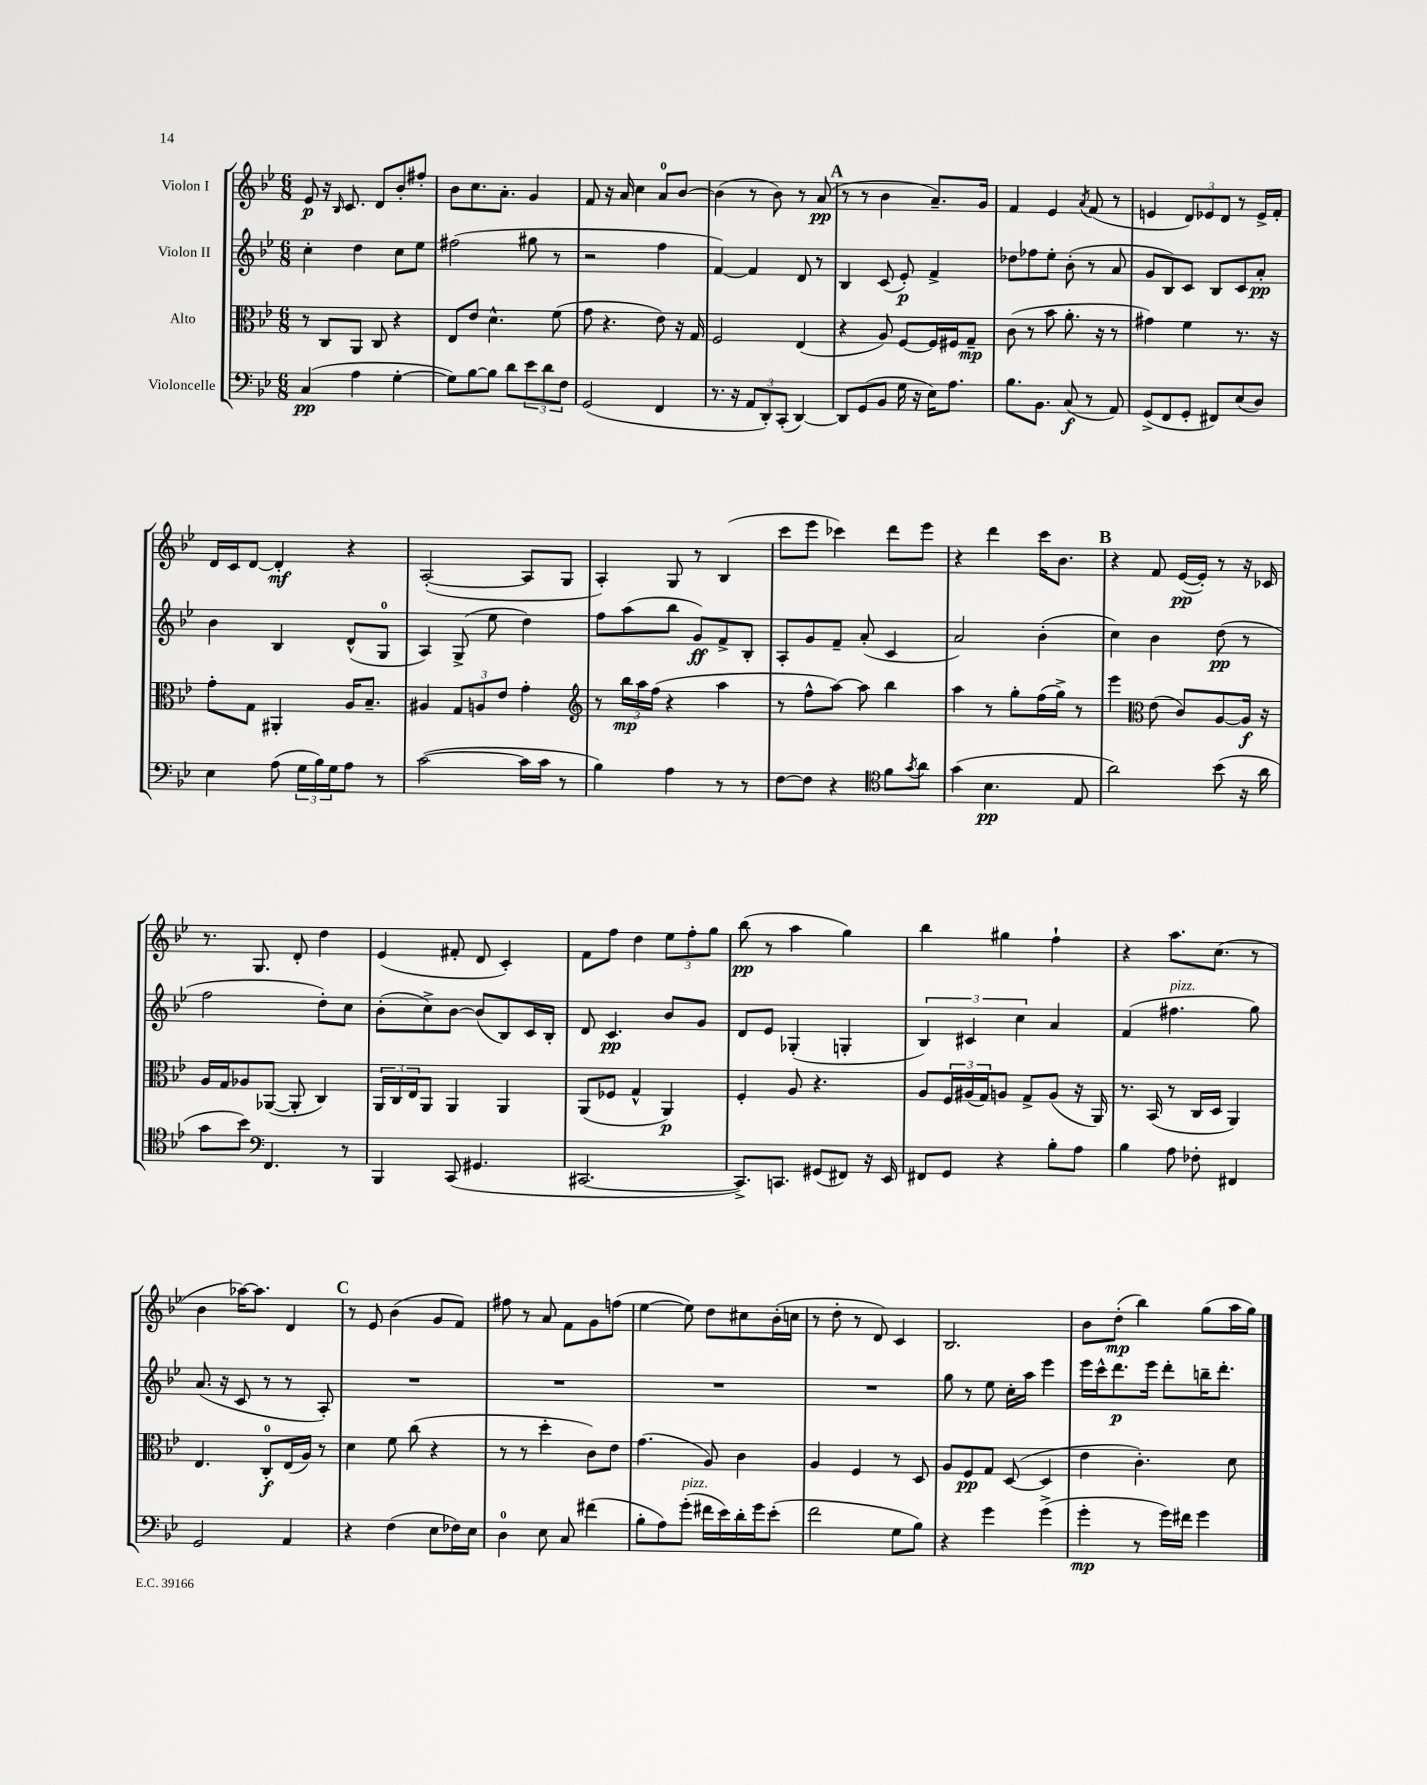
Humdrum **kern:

**kern	**kern	**kern	**kern
*staff4	*staff3	*staff2	*staff1
*clefF4	*clefC3	*clefG2	*clefG2
*k[b-e-]	*k[b-e-]	*k[b-e-]	*k[b-e-]
*M6/8	*M6/8	*M6/8	*M6/8
(4C/	8r	4cc'\	8e-/
.	8C/L	.	16r
.	.	.	16qqB-/
.	.	.	8.c/
4A\	8AA/J	4dd\	.
.	8C/	.	8d/L
[4G'\	4r	8cc\L	8b-'/
.	.	8ee-\J	8ff#'/J
=	=	=	=
8G\]L)	8E-/L	(2ff#\	8b-\L
[8B-\	8e-/J	.	8.cc\
8B-\]J	4.d^^\	.	.
.	.	.	8.a'\J
8d\L	.	.	.
12e-\	.	8gg#\	4g/
12d\	.	.	.
.	(8f\	8r	.
12F\J	.	.	.
=	=	=	=
(2GG/	8g\	2r	8f/
.	4.r	.	16r
.	.	.	16a/
.	.	.	4cc\
4FF/	8e-\)	4ff\	8a/L
.	16r	.	[8b-/J
.	16G/	.	.
=	=	=	=
8.r	2F/	[4f/)	(4b-\]
16r	.	.	.
12AA/L	.	4f/]	8r
12DD'/)	.	.	.
.	.	.	8b-\)
(12CC'/J	.	.	.
[4DD/)	(4E-/	8d/	8r
.	.	8r	(8a/
=	=	=	=
8DD/]L	4r	4B-/	8r
(8GG/	.	.	8r
8BB-/J	8A/)	(8c/	4b-\
16G\	[8F/L	8e-'/)	.
16r	.	.	.
16E-\LK)	16F/]L	4f^/	8.a~/L)
8.A\J	16F#/J	.	.
.	8G~/J	.	.
.	.	.	16g/Jk
=	=	=	=
8.B-\L	(8c\	8dd-\L	4f/
.	8r	8ff-\	.
8.BB-\J	.	.	.
.	8b-\	8ee-'\J	4e-/
(8C/	8.a'\	(8b-'\	.
.	.	.	8qa/
8r	.	8r	(8f/
.	16r	.	.
8AA/)	8r	8a/	8r
=	=	=	=
(8GG^/L	4g#\)	8g/L	4e/
8FF/	.	8B-/)	.
8GG'/J	4f\	8c/J	12d/L)
.	.	.	12e-/
8FF#/L)	.	8B-/L	.
.	.	.	12d/J
(8E-/	8.r	8c/	8r
8D/J)	.	8a'/J	16e-^/LL
.	16r	.	16f'/JJ
=	=	=	=
4E-\	8g'\L	4b-\	16d/LL
.	.	.	16c/J
.	8G\J	.	[8d/J
(8A\	4AA#'/	4B-/	4d'/]
24G\LL	.	.	.
24B-\)	.	.	.
24G\J	.	.	.
8A\J	16A/LK	(8d^^/L	4r
.	8.B-~/J	.	.
8r	.	8G/J	.
=	=	=	=
([2c\	4A#/	4A/)	([2A'/
.	12G/L	(8G^/	.
.	12A/	.	.
.	.	8ee-\	.
.	12e-/J	.	.
16c\]LL	4g'\	4dd\)	8A/]L
16c\JJ	.	.	.
8r	.	.	8G/J
=	=	=	=
*	*clefG2	*	*
4B-\)	8r	8ff\L	4A'/)
.	24bb-\LL	(8aa\	.
.	24aa\	.	.
.	(24ff\JJ	.	.
4A\	4r	8bb-\J	8G/
.	.	8g/L)	8r
8r	4aa\	8f^/	(4B-/
8r	.	8B-'/J	.
=	=	=	=
[8F\L	8r	8A'/L	8ccc\L
8F\]J	8ff^^\L	8g/	8eee-\J
4r	[8aa\J)	8f~/J	4ccc-\)
.	8aa\]	(8a'/	.
*clefC4	*	*	*
8f\L	4bb-\	4c/	8ddd\L
8qg/	.	.	.
8a\J	.	.	8eee-\J
=	=	=	=
(4g\	4aa\	2a/)	4r
4.B-\	8r	.	4ddd\
.	8gg'\L	.	.
.	(16ff\L	(4b-'\	16ccc\LK
.	16gg^\JJ)	.	8.b-\J
8E-/	8r	.	.
=	=	=	=
2a\)	4eee-\	4cc\)	4r
*	*clefC3	*	*
.	(8e-\	4b-\	8f/
.	8c/L)	.	([16e-/LL
.	.	.	16e-'/]JJ)
(8b-\	[8A/	(8dd\	8r
16r	16A/]Jk	8r	16r
16a\	16r	.	16c-/
=	=	=	=
8g\L	16A/LL	2ff\	8.r
.	16G/J	.	.
8b-\J)	8A-/	.	.
.	.	.	8.G/
*clefF4	*	*	*
4.FF/	([8AA-/J	.	.
.	8AA-'/]	.	8d'/
.	4C/)	8dd'\L)	4dd\
8r	.	8cc\J	.
=	=	=	=
4BBB-/	24AA/LL	(8b-'\L	(4e-/
.	24C/	.	.
.	24E-/J	.	.
.	8AA/J	8cc^\)	.
(8CC/	4AA/	[8b-\J	8f#'/
4.GG#/	.	(8b-/]L	8d/
.	4AA/	8B-/)	4c'/)
.	.	16c/L	.
.	.	16B-'/JJ	.
=	=	=	=
[2.CC#/	(8AA/L	8d/	8f\L
.	8F-/J	4.c/	8ff\J
.	4G^^/	.	4dd\
.	4AA/)	8b-/L	12ee-\L
.	.	.	12ff'\
.	.	8g/J	.
.	.	.	12gg\J
=	=	=	=
8.CC#^/]L)	4F'/	8d/L	(8bb-\
.	.	8e-/J	8r
8.CC/J	.	.	.
.	8A/	(4G-'/	4aa\
(8GG#/L	4.r	.	.
8FF#/J)	.	4G'/	4gg\)
16r	.	.	.
16EE-/	.	.	.
=	=	=	=
8FF#/L	8A/L	6B-/)	4bb-\
8GG/J	24F/L	.	.
.	(24A#/	6c#/	.
.	24G/J)	.	.
4r	8A/J	.	4gg#\
.	.	6cc\	.
.	8G^/L	.	.
8B-'\L	(8A/J	4a/	4ff`\
8A\J	16r	.	.
.	16AA/)	.	.
=	=	=	=
4B-\	8.r	(4f/	4r
.	(16BB-/	.	.
8A\	8r	4.ff#\	8.aa\L
8F-'\	16C/LL	.	.
.	16D/JJ	.	(8.cc\J
4FF#/	4AA/)	.	.
.	.	8gg\)	8r
=	=	=	=
2GG/	4.E-/	(8.a/	4b-\
.	.	16r	.
.	.	8c/	[16aa-\LK)
.	.	.	8.aa-\]J
.	8C'/L	8r	.
4AA/	(16E-/L	8r	4d/
.	16A/JJ)	.	.
.	8r	8A'/)	.
=	=	=	=
4r	4d\	2.r	8r
.	.	.	8e-/
(4F\	8f\	.	(4b-\
.	(8cc\	.	.
8E-\L	4r	.	8g/L
16F-\L)	.	.	8f/J)
16E-\JJ	.	.	.
=	=	=	=
4D\	8r	2.r	8ff#\
.	8r	.	8r
8E-\	4dd'\	.	8a/
8C/	.	.	8f\L
(4f#\	8c\L)	.	8g\
.	8e-\J	.	(8ff\J
=	=	=	=
8B-'\L	(4.g\	2.r	[4ee-\
8A\)	.	.	.
(8g'\J	.	.	8ee-\])
16f#\LL	8A/)	.	8dd\L
16e-\)	.	.	.
16d'\	4c\	.	8cc#\
16g\J	.	.	.
(8e-'\J	.	.	(16b-'\L
.	.	.	16cc\JJ
=	=	=	=
2f\	4A/	2.r	8r
.	.	.	8dd'\
.	4F/	.	8r
.	.	.	8d/)
8G\L	8r	.	4c/
8B-\J)	8D/	.	.
=	=	=	=
4r	8A/L	8gg\	2.B-/
.	8F/	8r	.
4g\	8G/J	8ee-\	.
.	([8D/	16cc'\LL	.
.	.	16aa\JJ	.
(4g^\	4D/]	4eee-\	.
=	=	=	=
4g'\	4e-\	16eee-\LL	8b-\L
.	.	16ccc^^\J	.
.	.	8.ddd\	(8dd'\J
8r	4.c'\)	.	4bb-\)
.	.	16eee-\Jk	.
16g\LL)	.	8ddd'\L	.
16f#\JJ	.	.	.
4g\	.	16bb~\K	(8gg\L
.	.	8.ddd'\J	.
.	8d\	.	16aa\L
.	.	.	16gg\JJ)
==	==	==	==
*-	*-	*-	*-
